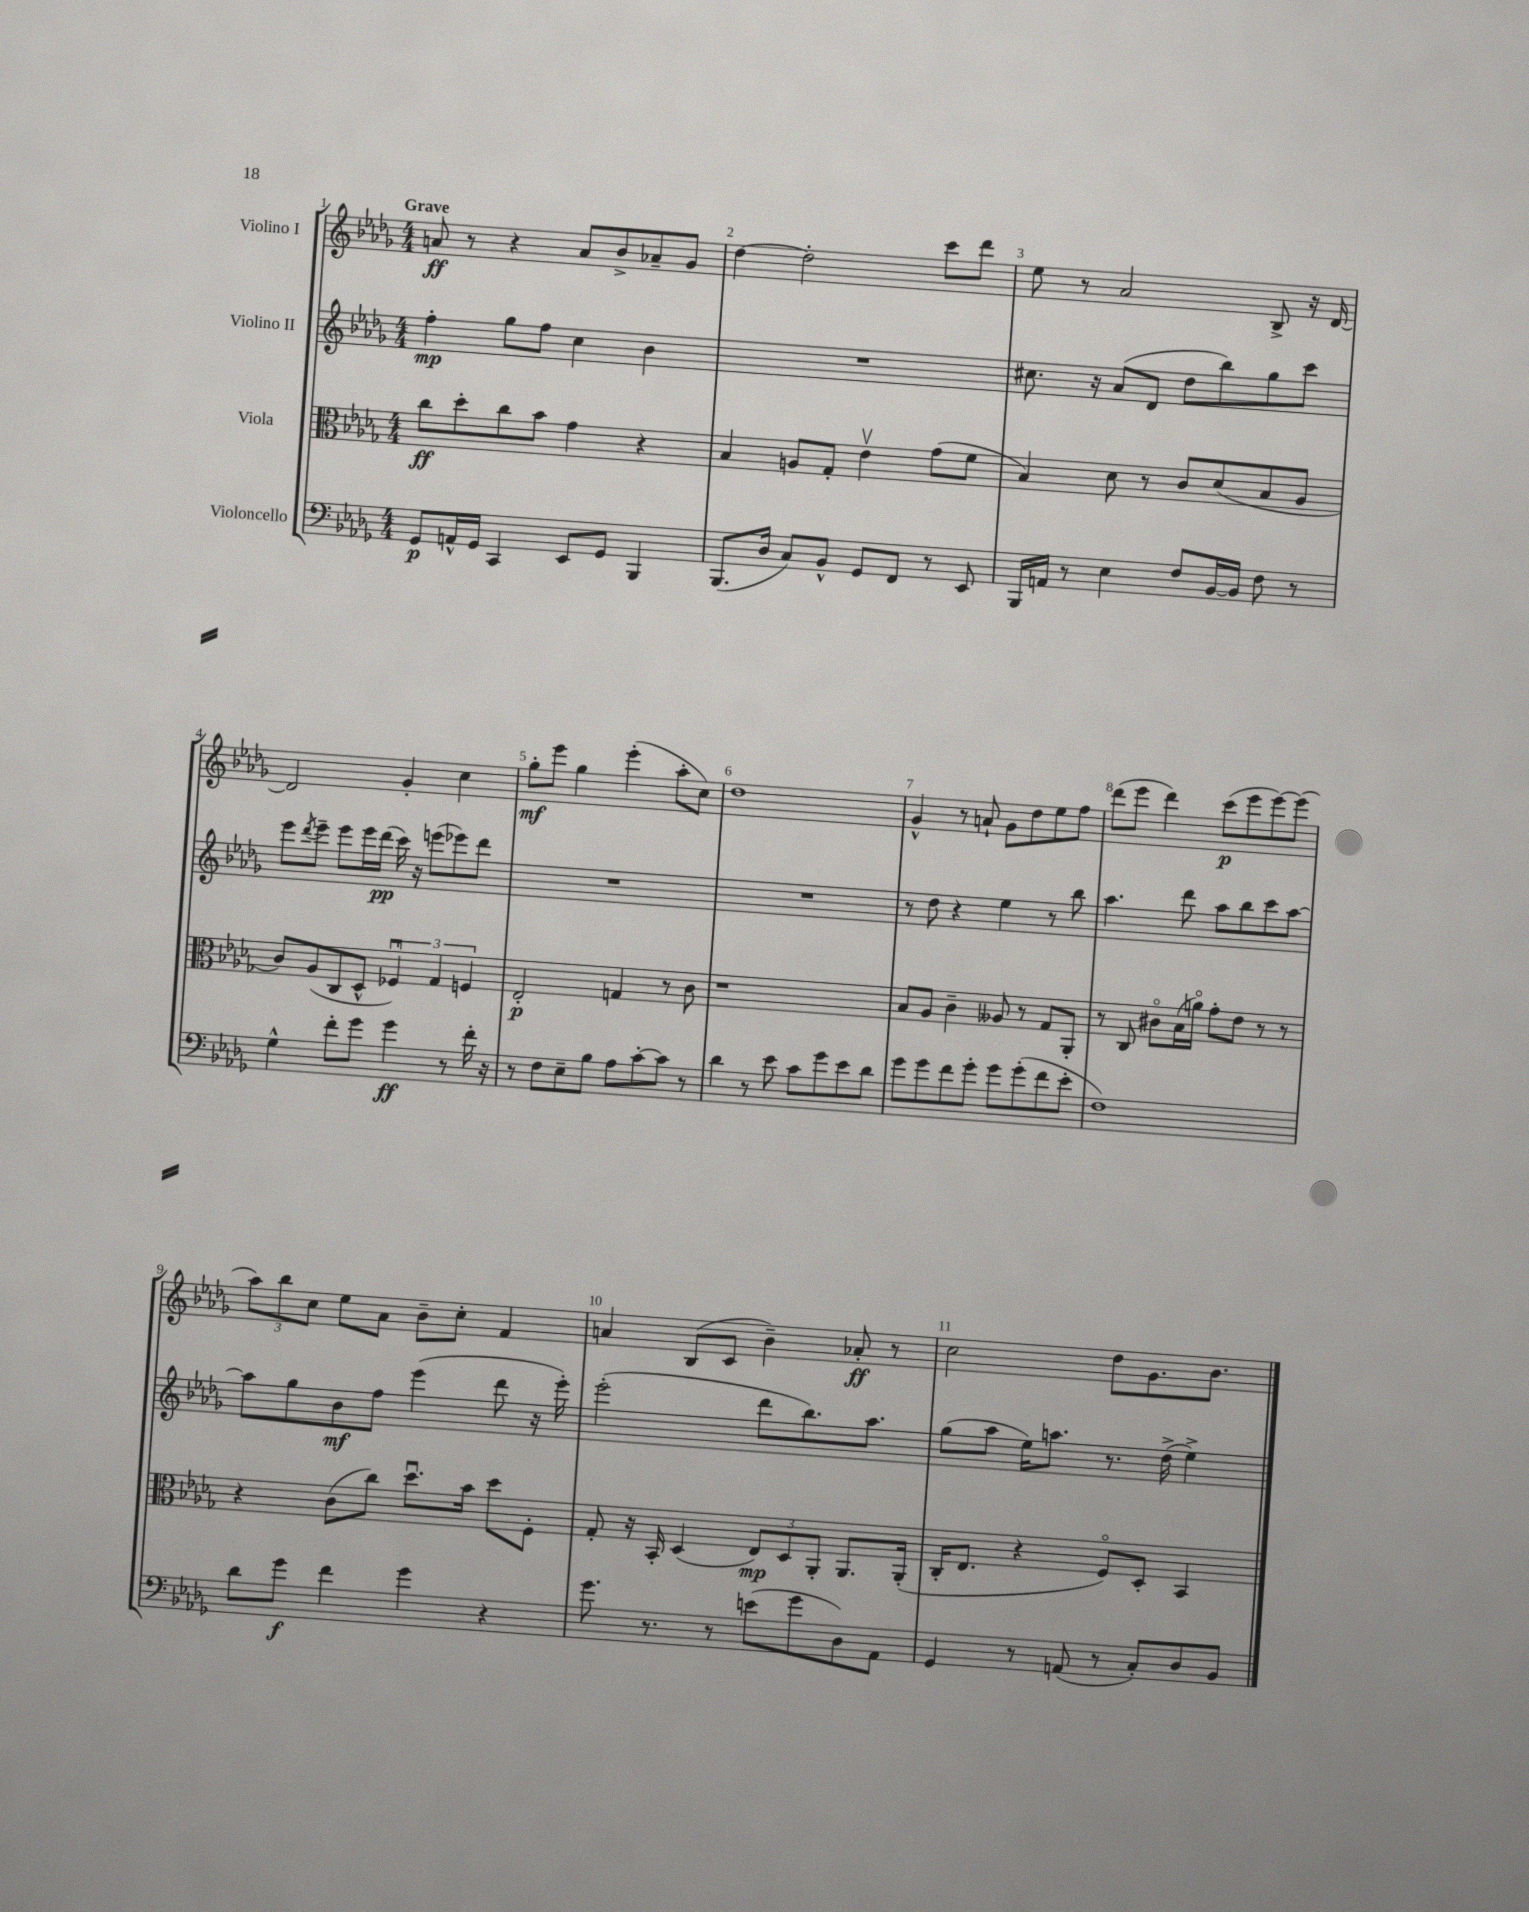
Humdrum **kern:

**kern	**kern	**kern	**kern
*staff4	*staff3	*staff2	*staff1
*clefF4	*clefC3	*clefG2	*clefG2
*k[b-e-a-d-g-]	*k[b-e-a-d-g-]	*k[b-e-a-d-g-]	*k[b-e-a-d-g-]
*M4/4	*M4/4	*M4/4	*M4/4
8GG-	8cc	4ff'	8a
16AA^^	8dd-'	.	8r
16GG-	.	.	.
4CC	8cc	8gg-	4r
.	8b-	8ff	.
8EE-	4g-	4cc	8a
8GG-	.	.	8b-^
4BBB-	4r	4b-	8a-~
.	.	.	8g-
=	=	=	=
(8.BBB-	4B-	1r	[4dd-
16D-	.	.	.
8C)	8A	.	2dd-']
8BB-^^	8G-'	.	.
8GG-	4e-v	.	.
8FF	.	.	.
8r	(8g-	.	8ccc
8EE-	8f	.	8ddd-
=	=	=	=
16BBB-	4B-)	8.cc#	8ee-
16AA	.	.	.
8r	.	.	8r
.	.	16r	.
4E-	8d-	(8a-	2a-
.	8r	8d-	.
8F	8c	8dd-	.
[16BB-	(8d-	8bb-)	.
16BB-]	.	.	.
8F	8B-	8gg-	8B-^
8r	8A-	8ccc	16r
.	.	.	[16d-
=	=	=	=
4G-^^	8c)	8eee-	2d-]
.	.	8qddd-	.
.	(8A-	8eee-~	.
8f'	8C	8eee-	.
8g-	8D-^^	16eee-	.
.	.	(16ddd-	.
4g-	6F-u)	16ccc)	4g-'
.	.	16r	.
.	.	(8eee	.
.	6G-	.	.
8r	.	8eee-)	4cc
.	6F	.	.
16f'	.	8ddd-	.
16r	.	.	.
=	=	=	=
8r	2E-'	1r	8gg-'
8F	.	.	8eee-
8E-~	.	.	4gg-
8B-	.	.	.
8A-	4G	.	(4eee-'
[8c'	.	.	.
8c]	8r	.	8aa-'
8r	8c	.	8cc)
=	=	=	=
4d-	1r	1r	1dd-
8r	.	.	.
8e-	.	.	.
8c	.	.	.
8g-	.	.	.
8e-	.	.	.
8d-	.	.	.
=	=	=	=
8g-	8B-	8r	4g-^^
8g-	8A-	8dd-	.
8f	4c~	4r	8r
8g-'	.	.	8a`
8g-	8A--	4ee-	8g-
(8g-'	8r	.	8dd-
8f	8G-	8r	8ee-
8e-'	8AA-'	8bb-	8ff
=	=	=	=
1F)	8r	4.aa-	(8ddd-
.	8C	.	8eee-
.	8c#o	.	4ddd-)
.	(16B-	8ddd-	.
.	16ao)	.	.
.	8g-'	8aa-	(8ccc
.	8e-	8bb-	8eee-
.	8r	8ccc	[8eee-)
.	8r	[8aa-	(8eee-]
=	=	=	=
8d-	4r	8aa-]	12aa-)
.	.	.	12bb-
8g-	.	8gg-	.
.	.	.	12cc
4f	(8c	8b-	8ee-
.	8cc)	8ff	8a-
4g-	8.dd-u	(4eee-	8b-~
.	.	.	8cc'
.	16b-	.	.
4r	8dd-	8ddd-	4f
.	8F'	16r	.
.	.	16eee-')	.
=	=	=	=
8.g-	8G-'	(2eee-'	4a
.	16r	.	.
8.r	16BB-'	.	.
.	(4D-	.	(8B-
8r	.	.	8c
(8e	12E-)	8ddd-	4b-~)
.	12D-	.	.
8g-	.	8.bb-)	.
.	12AA-'	.	.
8D-)	8.AA-	.	8a-'
.	.	8.aa-	.
8AA-	.	.	8r
.	(16AA-'	.	.
=	=	=	=
4GG-	16C'	(8gg-	2cc
.	8.E-	.	.
.	.	8aa-	.
8r	4r	16ee-)	.
.	.	8.aa	.
(8AA	.	.	.
8r	8Fo)	8.r	8dd-
8C')	8D-'	.	8.g-
.	.	(16dd-^	.
8D-	4BB-	4ee-^)	.
.	.	.	8.b-
8BB-	.	.	.
==	==	==	==
*-	*-	*-	*-
